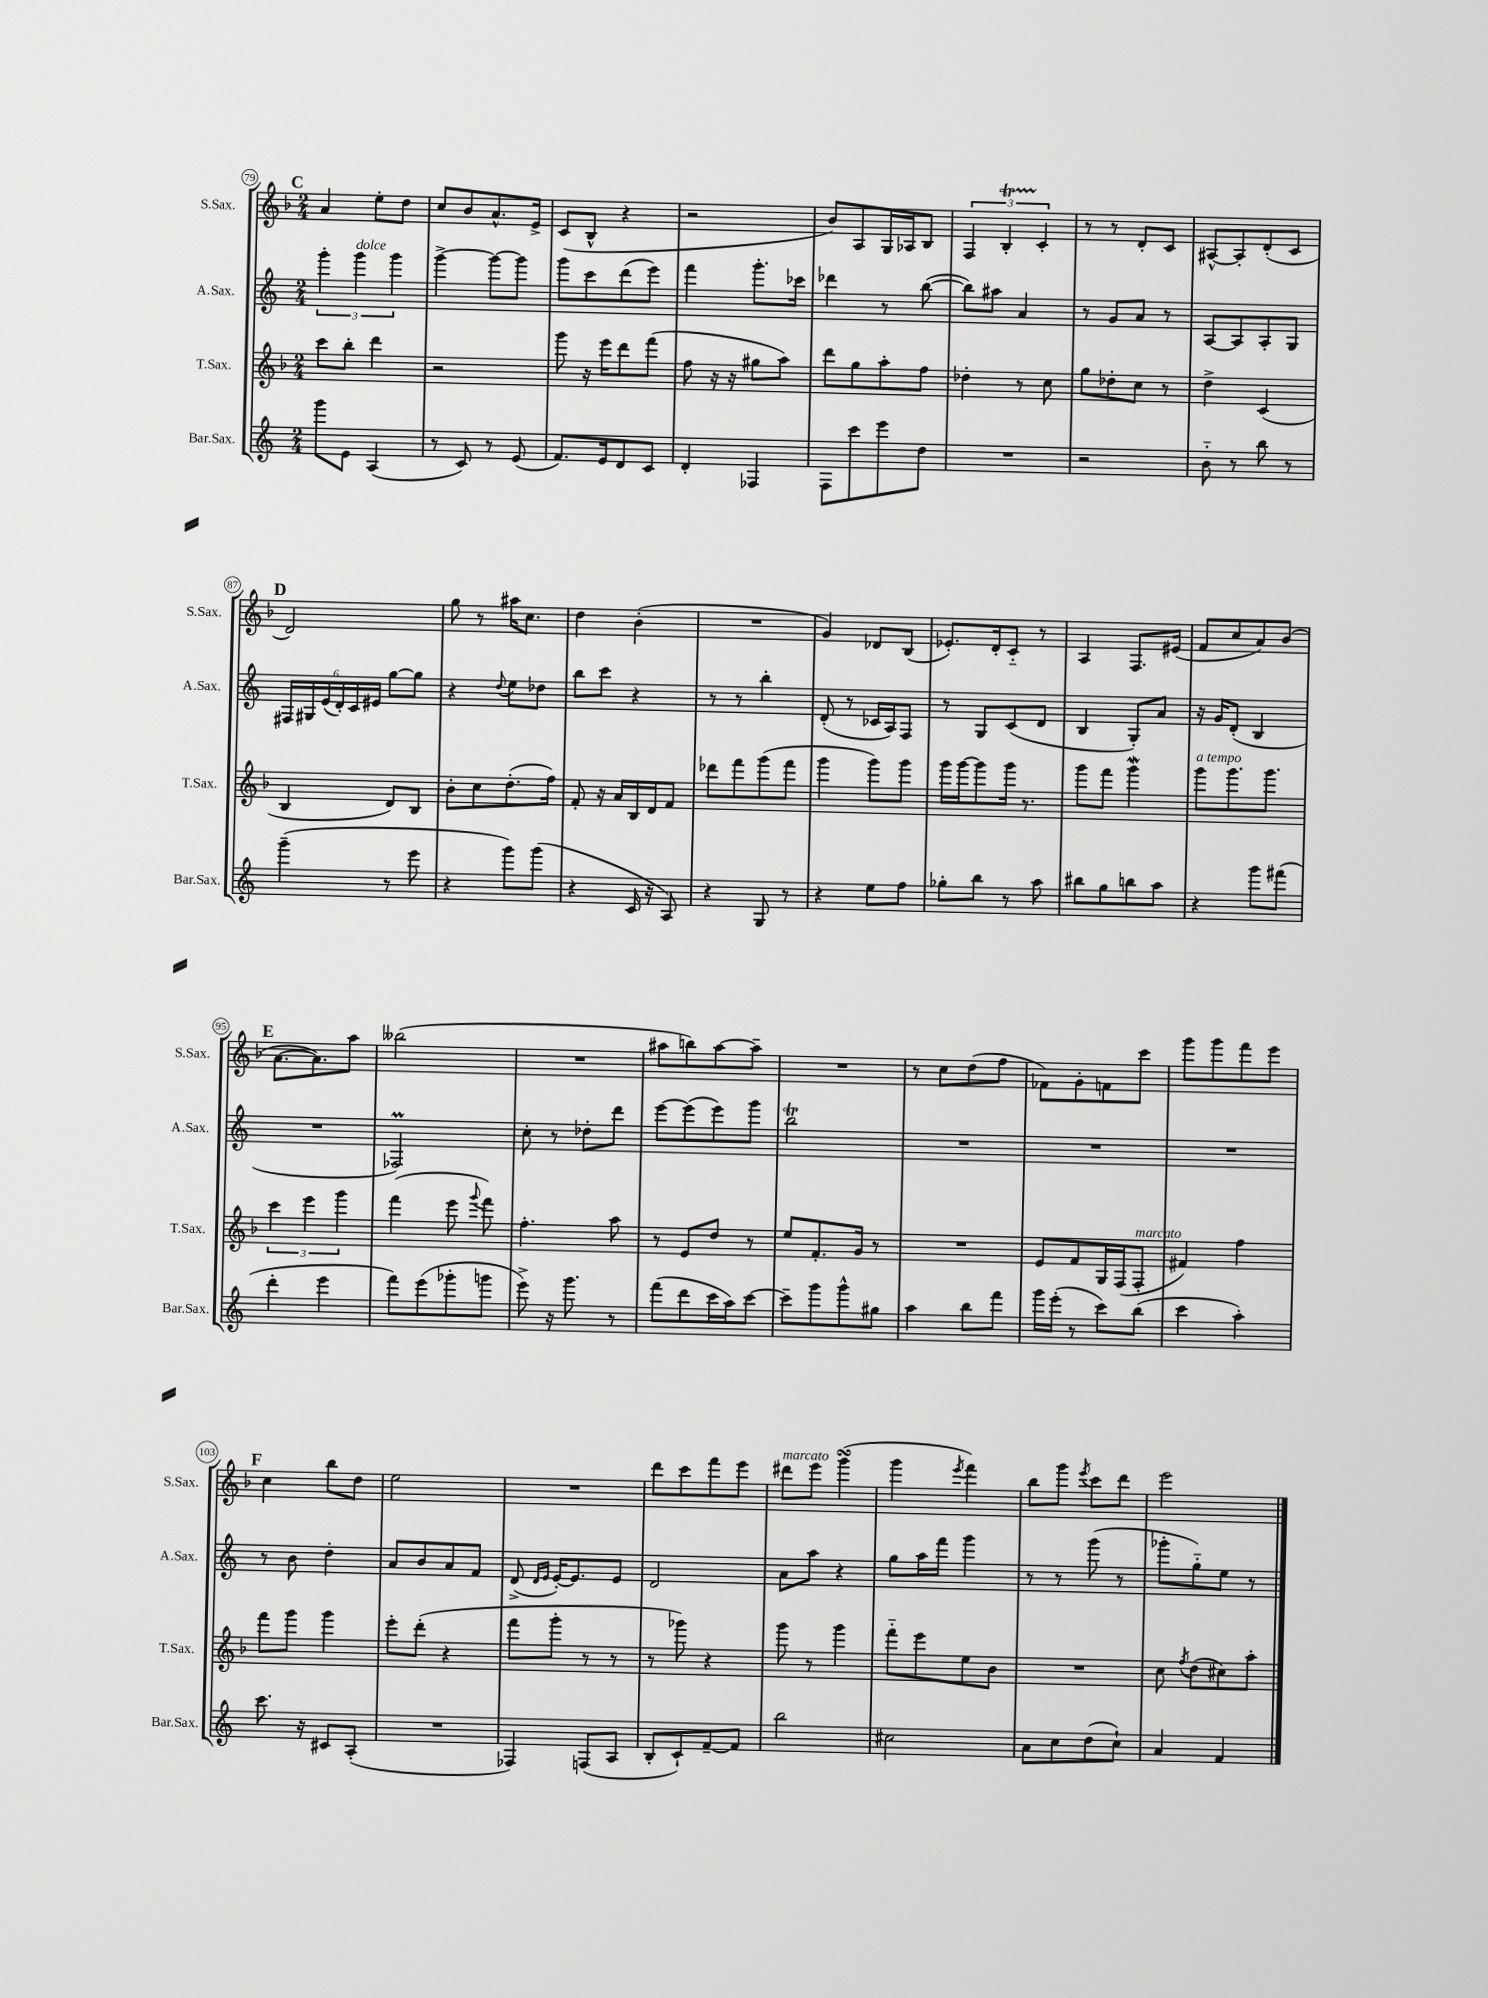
<<
\new StaffGroup <<
\new Staff = "s0" \with { instrumentName = "S.Sax." shortInstrumentName = "S.Sax." } {
    \clef treble \key f \major \numericTimeSignature \time 2/4
    \autoBeamOff \mark \markup { \bold "C" } a'4 e''8[-. d''8] |
    c''8[ bes'8 a'8.-^ e'16]-> |
    c'8[( bes8]-^ r4 |
    r2 |
    bes'8[) a8 g16 aes16 bes8] |
    \tuplet 3/2 { f4 bes4-.\startTrillSpan c'4-.\stopTrillSpan } |
    r8 r8 d'8[-. c'8] |
    ais8[~-^ ais8-. d'8-.( c'8] |
    \mark \markup { \bold "D" } d'2) |
    g''8 r8 ais''16[ c''8.] |
    d''4 bes'4-.( |
    R2 |
    g'4) des'8[ bes8]( |
    ees'8.[-.) d'16-. c'8]-_ r8 |
    a4 f8.[ eis'16]( |
    f'8[ c''8 a'8) bes'8]( |
    \mark \markup { \bold "E" } a'8.[~ a'8.) a''8] |
    beses''2( |
    R2 |
    ais''8[ b''8) ais''8~ ais''8]-- |
    R2 |
    r8 c''8[ d''8( f''8] |
    fes'8[) g'8-. f'8 c'''8] |
    g'''8[ g'''8 f'''8 e'''8] |
    \mark \markup { \bold "F" } c''4 bes''8[ d''8] |
    e''2 |
    R2 |
    d'''8[ c'''8 f'''8 e'''8] |
    dis'''8[^\markup { \italic "marcato" } e'''8] g'''4\turn( |
    g'''4 \acciaccatura { e'''8 } f'''4) |
    bes''8[ g'''8] \acciaccatura { e'''8 } c'''8[ d'''8] |
    e'''2 \bar "|." |
}
\new Staff = "s1" \with { instrumentName = "A.Sax." shortInstrumentName = "A.Sax." } {
    \clef treble \key c \major \numericTimeSignature \time 2/4
    \autoBeamOff \mark \markup { \bold "C" } \tuplet 3/2 { g'''4-. g'''4^\markup { \italic "dolce" } g'''4 } |
    g'''4~-> g'''8[~ g'''8] |
    g'''8[ c'''8 d'''8( e'''8]) |
    f'''4 g'''8.[-. ces'''16] |
    des'''4 r8 b''8~( |
    b''8[) ais''8] a'4 |
    r8 g'8[ a'8] r8 |
    a8[~ a8 a8-. g8] |
    \mark \markup { \bold "D" } \tuplet 6/4 { fis16[ gis16 e'16( d'16-.) c'16 eis'16] } g''8[~ g''8] |
    r4 \appoggiatura { d''8 } e''8[ des''8] |
    b''8[ c'''8] r4 |
    r8 r8 b''4-. |
    d'8-.( r8 ces'16[ a16) f8] |
    r8 g8[ c'8( d'8] |
    b4 g8[-.) a'8] |
    r16 g'16[ d'8]-.( b4 |
    \mark \markup { \bold "E" } R2 |
    fes2\prall) |
    c''8-. r8 des''8[-. d'''8] |
    e'''8[~ e'''8( e'''8) g'''8] |
    b''2\trill |
    R2 |
    R2 |
    R2 |
    \mark \markup { \bold "F" } r8 b'8 d''4-. |
    a'8[ b'8 a'8 f'8] |
    d'8->( \grace { d'16[ e'16] } e'16[~-.) e'8. e'8] |
    d'2 |
    a'8[ a''8] r4 |
    g''8[ a''16 f'''16] g'''4 |
    r8 r8 g'''8( r8 |
    ges'''8[-. g''8-_) e''8] r8 \bar "|." |
}
\new Staff = "s2" \with { instrumentName = "T.Sax." shortInstrumentName = "T.Sax." } {
    \clef treble \key f \major \numericTimeSignature \time 2/4
    \autoBeamOff \mark \markup { \bold "C" } c'''8[ bes''8]-. d'''4 |
    r2 |
    g'''8 r16 e'''16[ d'''8 f'''8]( |
    f''8 r16 r16 gis''8[ a''8]) |
    d'''8[ g''8 a''8-. f''8] |
    des''4-. r8 c''8 |
    g''8[ des''8-. c''8] r8 |
    d''4-> c'4( |
    \mark \markup { \bold "D" } bes4 d'8[) bes8] |
    bes'8[-. c''8 d''8.-.( f''16]) |
    f'8-. r16 a'16[ bes16 d'16 f'8] |
    des'''8[ f'''8 g'''8( f'''8] |
    g'''4 g'''8[) g'''8] |
    g'''16[ g'''16~ g'''8 g'''16] r8. |
    g'''8[ f'''8] g'''4\mordent |
    g'''8[^\markup { \italic "a tempo" } g'''8. g'''8.] |
    \mark \markup { \bold "E" } \tuplet 3/2 { c'''4 e'''4 g'''4 } |
    f'''4( e'''8 \appoggiatura { g'''8 } f'''8) |
    f''4.-. a''8 |
    r8 e'8[ d''8] r8 |
    e''8[ f'8.-. g'16] r8 |
    R2 |
    e'8[ f'8 g16 f16( f8]-.^\markup { \italic "marcato" } |
    fis'4) f''4 |
    \mark \markup { \bold "F" } f'''8[ g'''8] g'''4 |
    e'''8[-. d'''8]-.( r4 |
    f'''8[ g'''8]-. r8 r8 |
    r8 ges'''8) r4 |
    g'''8 r8 g'''4 |
    f'''8[-_ e'''8 e''8 bes'8] |
    R2 |
    c''8 \acciaccatura { f''8 } d''8[( cis''8) a''8]-. \bar "|." |
}
\new Staff = "s3" \with { instrumentName = "Bar.Sax." shortInstrumentName = "Bar.Sax." } {
    \clef treble \key c \major \numericTimeSignature \time 2/4
    \autoBeamOff \mark \markup { \bold "C" } g'''8[ e'8] a4( |
    r8 c'8) r8 e'8( |
    f'8.[) e'16 d'8 c'8] |
    d'4-. fes4 |
    f8[ c'''8 e'''8 d''8] |
    R2 |
    r2 |
    b'8-_ r8 b''8 r8 |
    \mark \markup { \bold "D" } g'''4--( r8 e'''8 |
    r4 g'''8[) g'''8]( |
    r4 c'16 r16 a8) |
    r4 g8 r8 |
    r4 e''8[ f''8] |
    ges''8[-. b''8] r8 a''8 |
    bis''8[ g''8 b''8 a''8] |
    r4 g'''8[ fis'''8]( |
    \mark \markup { \bold "E" } d'''4-. e'''4 |
    f'''8[) e'''8( ges'''8-. g'''8] |
    e'''8->) r16 g'''8. r8 |
    f'''8[( d'''8 c'''16 a''16) c'''8]~ |
    c'''8[-- g'''8 g'''8-^ gis''8] |
    a''4 b''8[ f'''8] |
    g'''16[ e'''16]-.( r8 c'''8[) b''8]( |
    c'''4 a''4-.) |
    \mark \markup { \bold "F" } c'''8. r16 cis'8[ a8]-.( |
    R2 |
    fes4) f8[( a8] |
    b8[-. c'8-!) f'8~-- f'8] |
    b''2 |
    cis''2 |
    a'8[ c''8 d''8( c''8]-!) |
    a'4 f'4 \bar "|." |
}
>>
>>
\layout { \context { \Score currentBarNumber = #79 \override BarNumber.stencil = #(make-stencil-circler 0.1 0.3 ly:text-interface::print) } }
